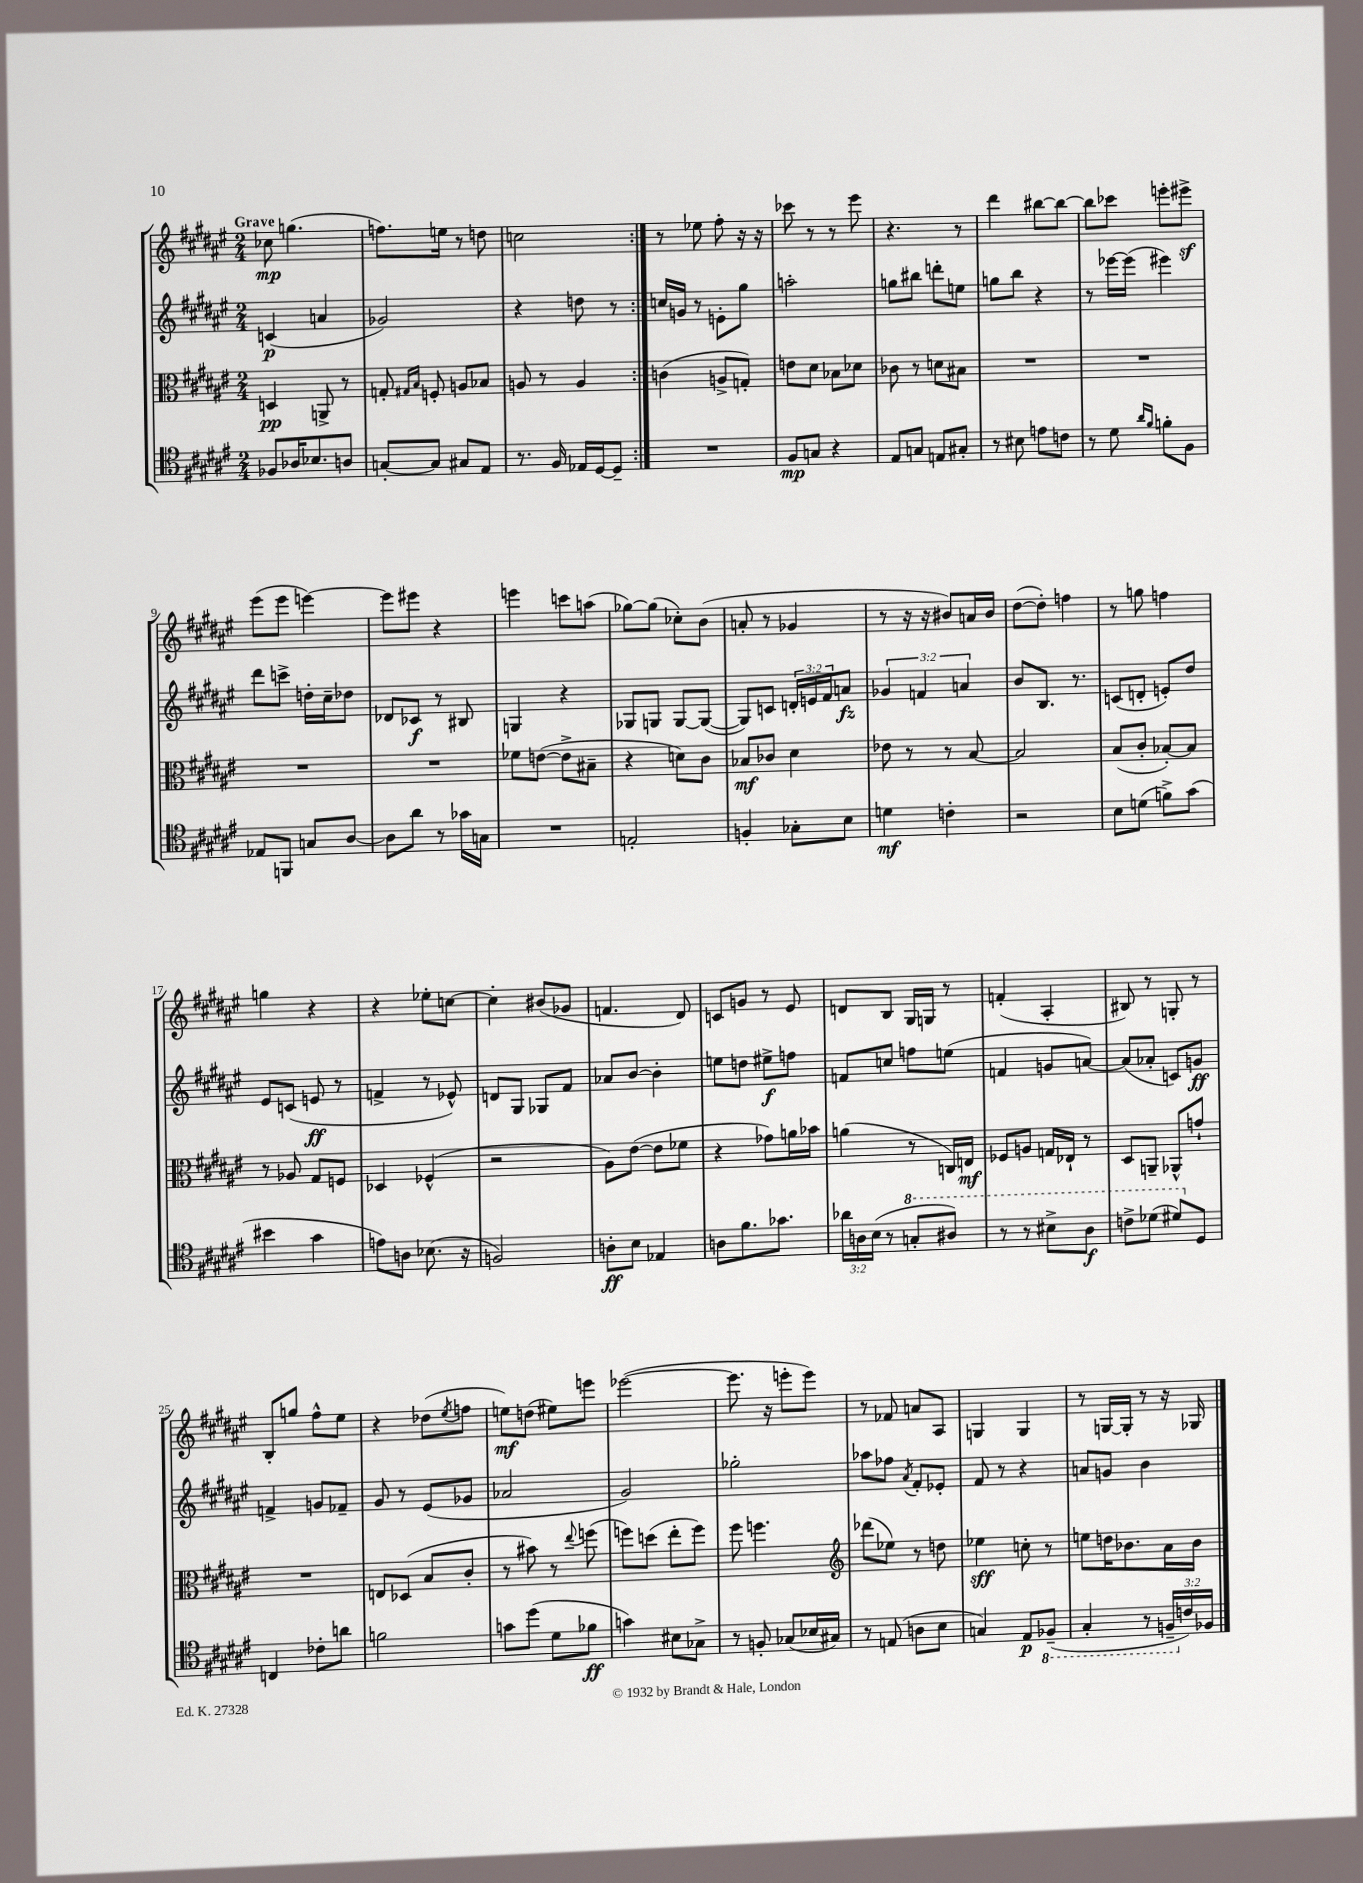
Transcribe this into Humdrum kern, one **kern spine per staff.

**kern	**dynam	**kern	**dynam	**kern	**dynam	**kern	**dynam
*part4	*part4	*part3	*part3	*part2	*part2	*part1	*part1
*staff4	*staff4	*staff3	*staff3	*staff2	*staff2	*staff1	*staff1
*clefC4	*	*clefC3	*	*clefG2	*	*clefG2	*
*k[f#c#g#d#a#e#]	*	*k[f#c#g#d#a#e#]	*	*k[f#c#g#d#a#e#]	*	*k[f#c#g#d#a#e#]	*
*M2/4	*	*M2/4	*	*M2/4	*	*M2/4	*
=1	=1	=1	=1	=1	=1	=1	=1
!	!	!	!	!	!	!LO:TX:a:B:t=Grave	!
8F-X/L	.	4Dn/	pp	(4cn/	p	8cc-X\	mp
16A-X/K	.	.	.	.	.	(4.ggn\	.
8.B-X/	.	.	.	.	.	.	.
.	.	8AAn^/	.	4an/	.	.	.
8An/J	.	8r	.	.	.	.	.
=2	=2	=2	=2	=2	=2	=2	=2
[8Gn'/L	.	8Gn'/	.	2g-X/)	.	8.ffn\L)	.
.	.	16qqG#X/LL	.	.	.	.	.
.	.	16qqB/JJ	.	.	.	.	.
8G/J]	.	8Fn'/	.	.	.	.	.
.	.	.	.	.	.	16een\Jk	.
8G#X/L	.	8An/L	.	.	.	8r	.
8E#/J	.	8B-X/J	.	.	.	8ddn\	.
=3	=3	=3	=3	=3	=3	=3	=3
8.r	.	8An/	.	4r	.	2ccn\	.
.	.	8r	.	.	.	.	.
16F#/	.	.	.	.	.	.	.
16E-X/LL	.	4A/	.	8ddn\	.	.	.
[16D#/J	.	.	.	.	.	.	.
8D#~/J]	.	.	.	8r	.	.	.
=4:|!	=4:|!	=4:|!	=4:|!	=4:|!	=4:|!	=4:|!	=4:|!
2r	.	(4cn\	.	16ccn/LL	.	8r	.
.	.	.	.	16gn/JJ	.	.	.
.	.	.	.	8r	.	8ee-X\	.
.	.	8An^/L	.	8en'\L	.	8ff#'\	.
.	.	8Gn'/J)	.	8gg#\J	.	16r	.
.	.	.	.	.	.	16r	.
=5	=5	=5	=5	=5	=5	=5	=5
8F#/L	mp	8en\L	.	2aan'\	.	8ccc-X\	.
8Gn/J	.	8d#\J	.	.	.	8r	.
4r	.	8B-X\L	.	.	.	8r	.
.	.	8d-X\J	.	.	.	8eee#\	.
=6	=6	=6	=6	=6	=6	=6	=6
8E#/L	.	8c-X\	.	8ggn\L	.	4.r	.
8Gn/J	.	8r	.	8bb#X\J	.	.	.
8En/L	.	8dn\L	.	8dddn'\L	.	.	.
8G#X'/J	.	8B#X\J	.	8een\J	.	8r	.
=7	=7	=7	=7	=7	=7	=7	=7
8r	.	2r	.	8ggn\L	.	4ddd#\	.
8B#X\	.	.	.	8bb\J	.	.	.
8en\L	.	.	.	4r	.	[8bb#X\L	.
8cn\J	.	.	.	.	.	8bb#\J_	.
=8	=8	=8	=8	=8	=8	=8	=8
8r	.	2r	.	8r	.	8bb#\L]	.
8d#\	.	.	.	[16eee-X\LL	.	8ccc-X\J	.
.	.	.	.	(16eee-\JJ]	.	.	.
16qqa#/LL	.	.	.	.	.	.	.
16qqf#/JJ	.	.	.	.	.	.	.
8fn'\L	.	.	.	4eee#X\)	.	8eeen'\L	.
8F#\J	.	.	.	.	.	8eee#Xz^\J	.
!!LO:LB:g=z
=9	=9	=9	=9	=9	=9	=9	=9
8E-X/L	.	2r	.	8ddd#\L	.	(8eee#\L	.
8FFn/J	.	.	.	8cccn^\J	.	8eee#\J	.
8Gn/L	.	.	.	16ddn'\LL	.	[4eeen\)	.
.	.	.	.	16cc#~\J	.	.	.
[8A#/J	.	.	.	8dd-X\J	.	.	.
=10	=10	=10	=10	=10	=10	=10	=10
8A#\L]	.	2r	.	8d-X/L	.	8eee\L]	.
8a#\J	.	.	.	8c-X/J	f	8eee#X\J	.
8r	.	.	.	8r	.	4r	.
16g-X\LL	.	.	.	8B#X/	.	.	.
16Gn\JJ	.	.	.	.	.	.	.
=11	=11	=11	=11	=11	=11	=11	=11
2r	.	8f-X\L	.	4Gn/	.	4eeen\	.
.	.	([8en\J	.	.	.	.	.
.	.	8e^\L]	.	4r	.	8cccn\L	.
.	.	8B#X~\J	.	.	.	(8aan\J	.
=12	=12	=12	=12	=12	=12	=12	=12
2En'/	.	4r	.	8G-X/L	.	[8gg-X\L)	.
.	.	.	.	8Gn/J	.	(8gg-\J]	.
.	.	8dn\L)	.	[8G/L	.	8cc-X'\L)	.
.	.	8c#\J	.	(8G/J_	.	(8b\J	.
=13	=13	=13	=13	=13	=13	=13	=13
4Fn'/	.	8B-X/L	mf	8G/L])	.	8an'/	.
.	.	8c-X/J	.	8cn/J	.	8r	.
8G-X'\L	.	4d#\	.	24dn'/LL	.	4g-X/	.
.	.	.	.	24en/	.	.	.
.	.	.	.	24f#/J	.	.	.
8B\J	.	.	.	8an/J	fz	.	.
=14	=14	=14	=14	=14	=14	=14	=14
4dn\	mf	8e-X\	.	6g-X/	.	8r	.
.	.	8r	.	.	.	16r	.
.	.	.	.	6fn/	.	.	.
.	.	.	.	.	.	16r	.
4cn'\	.	8r	.	.	.	8b#X/L)	.
.	.	.	.	6an/	.	.	.
.	.	[8B/	.	.	.	16an/L	.
.	.	.	.	.	.	16b#/JJ	.
=15	=15	=15	=15	=15	=15	=15	=15
2r	.	2B/]	.	8b/L	.	([8dd#\L	.
.	.	.	.	8.B/J	.	8dd#'\J])	.
.	.	.	.	.	.	4ffn\	.
.	.	.	.	8.r	.	.	.
=16	=16	=16	=16	=16	=16	=16	=16
8B\L	.	(8B/L	.	(8cn/L	.	8r	.
(8dn\J	.	8c#'/J	.	8dn'/J	.	8ggn\	.
8fn^\L)	.	[8B-X'/L)	.	8en'/L)	.	4ffn\	.
(8g#\J	.	8B-/J]	.	8dd#/J	.	.	.
!!LO:LB:g=z
=17	=17	=17	=17	=17	=17	=17	=17
4b#X\	.	8r	.	8e#/L	.	4ggn\	.
.	.	8A-X/	.	(8cn/J	.	.	.
4g#\	.	8G#/L	.	8en/	ff	4r	.
.	.	8Fn/J	.	8r	.	.	.
=18	=18	=18	=18	=18	=18	=18	=18
8en\L)	.	4D-X/	.	4fn^/	.	4r	.
8An\J	.	.	.	.	.	.	.
(8.B-X\	.	(4F-X^^/	.	8r	.	8ee-X'\L	.
.	.	.	.	8e-X^^/)	.	[8ccn\J	.
16r	.	.	.	.	.	.	.
=19	=19	=19	=19	=19	=19	=19	=19
2Fn/)	.	2r	.	8dn/L	.	4cc'\]	.
.	.	.	.	8G#/J	.	.	.
.	.	.	.	8G-X/L	.	(8b#X/L	.
.	.	.	.	8f#/J	.	8g-X/J	.
=20	=20	=20	=20	=20	=20	=20	=20
8An'\L	ff	8A#\L)	.	8a-X/L	.	4.fn/	.
8B\J	.	([8e#\J	.	[8b/J	.	.	.
4E-X/	.	8e#\L]	.	4b'\]	.	.	.
.	.	8f-X\J	.	.	.	8d#/)	.
=21	=21	=21	=21	=21	=21	=21	=21
8An\L	.	4r	.	8een\L	.	8cn/L	.
8.f#\	.	.	.	8ddn\J	.	8gn/J	.
.	.	8g-X\L)	.	8ee#X^\L	f	8r	.
8.g-X\J	.	.	.	.	.	.	.
.	.	16an\L	.	8ffn\J	.	8e#/	.
.	.	16b-X\JJ	.	.	.	.	.
=22	=22	=22	=22	=22	=22	=22	=22
24a-X\LL	.	(4an\	.	8fn/L	.	8dn/L	.
24An\	.	.	.	.	.	.	.
(24B\JJ	.	.	.	.	.	.	.
8r	.	.	.	8ccn/J	.	8B/J	.
*8va	*	*	*	*	*	*	*
8gn'/L	.	8r	.	8ffn\L	.	16G#/LL	.
.	.	.	.	.	.	16Gn/JJ	.
8a#X/J)	.	16Cn/LL)	.	(8een\J	.	8r	.
.	.	16En/JJ	mf	.	.	.	.
=23	=23	=23	=23	=23	=23	=23	=23
8r	.	8F-X/L	.	4fn/	.	(4fn'/	.
8r	.	8An/J	.	.	.	.	.
8b#X^\L	.	16Gn/LL	.	8gn/L	.	4A#'/	.
.	.	16E-X`/JJ	.	.	.	.	.
8a#\J	f	8r	.	[8an/J)	.	.	.
=24	=24	=24	=24	=24	=24	=24	=24
8ccn^\L	.	8D#/L	.	(8a/L]	.	8B#X/)	.
(8dd-X\J	.	8AAn~/J	.	8a-X'/J	.	8r	.
8dd#X/L)	.	8AA-X^^/L	.	8cn/L)	.	8Gn'/	.
*X8va	*	*	*	*	*	*	*
8D#/J	.	8gn`/J	.	8gn/J	ff	8r	.
!!LO:LB:g=z
=25	=25	=25	=25	=25	=25	=25	=25
4Cn/	.	2r	.	4fn^/	.	8B'/L	.
.	.	.	.	.	.	8ggn/J	.
8c-X'\L	.	.	.	8gn/L	.	8ff#^^\L	.
8an\J	.	.	.	8f-X~/J	.	8ee#\J	.
=26	=26	=26	=26	=26	=26	=26	=26
2fn\	.	8En/L	.	8g#/	.	4r	.
.	.	(8D-X/J	.	8r	.	.	.
.	.	8B/L	.	(8e#/L	.	(8dd-X\L	.
.	.	.	.	.	.	8qee#/	.
.	.	8c#'/J	.	8g-X/J	.	8ffn\J	.
=27	=27	=27	=27	=27	=27	=27	=27
8gn\L	.	8r	.	2a-X/	.	8een\L)	mf
(8dd#\J	.	8b#X\)	.	.	.	(8ddn\J	.
8d#\L	.	8r	.	.	.	8ee#X\L)	.
.	.	8qqee#/	.	.	.	.	.
8f-X\J	ff	(8ffn\	.	.	.	8eeen\J	.
=28	=28	=28	=28	=28	=28	=28	=28
4gn\)	.	8ffn\L)	.	2g#/)	.	([2eee-X\	.
.	.	(8ddn\J	.	.	.	.	.
8B#X\L	.	8ee#'\L	.	.	.	.	.
8G-X^\J	.	8ff\J)	.	.	.	.	.
=29	=29	=29	=29	=29	=29	=29	=29
8r	.	8ff#\	.	2gg-X'\	.	8.eee-\]	.
8Fn'/	.	4.ffn\	.	.	.	.	.
.	.	.	.	.	.	16r	.
(8G-X/L	.	.	.	.	.	8eeen'\L	.
16B-X/L	.	.	.	.	.	8eee\J)	.
16G#X/JJ)	.	.	.	.	.	.	.
=30	=30	=30	=30	=30	=30	=30	=30
*	*	*clefG2	*	*	*	*	*
8r	.	(8ddd-X\L	.	8aa-X\L	.	8r	.
(8En/	.	8ee-X\J)	.	8ff-X\J	.	8f-X/	.
.	.	.	.	8qa#/	.	.	.
8An\L	.	8r	.	8f#'/L	.	8an/L	.
8B\J	.	8ddn\	.	8e-X'/J	.	8A#/J	.
=31	=31	=31	=31	=31	=31	=31	=31
4Gn/)	.	4ee-X\	sff	8f#/	.	4Gn/	.
.	.	.	.	8r	.	.	.
8E#/L	p	8ccn'\	.	4r	.	4G/	.
*8ba	*	*	*	*	*	*	*
(8FF-X~/J	.	8r	.	.	.	.	.
=32	=32	=32	=32	=32	=32	=32	=32
4GG#'/	.	8een\L	.	8an/L	.	8r	.
.	.	16ddn\K	.	8gn/J	.	[16Gn/LL	.
.	.	8.b-X\	.	.	.	16G'/JJ]	.
8r	.	.	.	4b\	.	8r	.
24FFn~/LL	.	16a#\L	.	.	.	16r	.
*X8ba	*	*	*	*	*	*	*
24cn/)	.	.	.	.	.	.	.
.	.	16b-\JJ	.	.	.	16G-X/	.
24F-X/JJ	.	.	.	.	.	.	.
==	==	==	==	==	==	==	==
*-	*-	*-	*-	*-	*-	*-	*-
